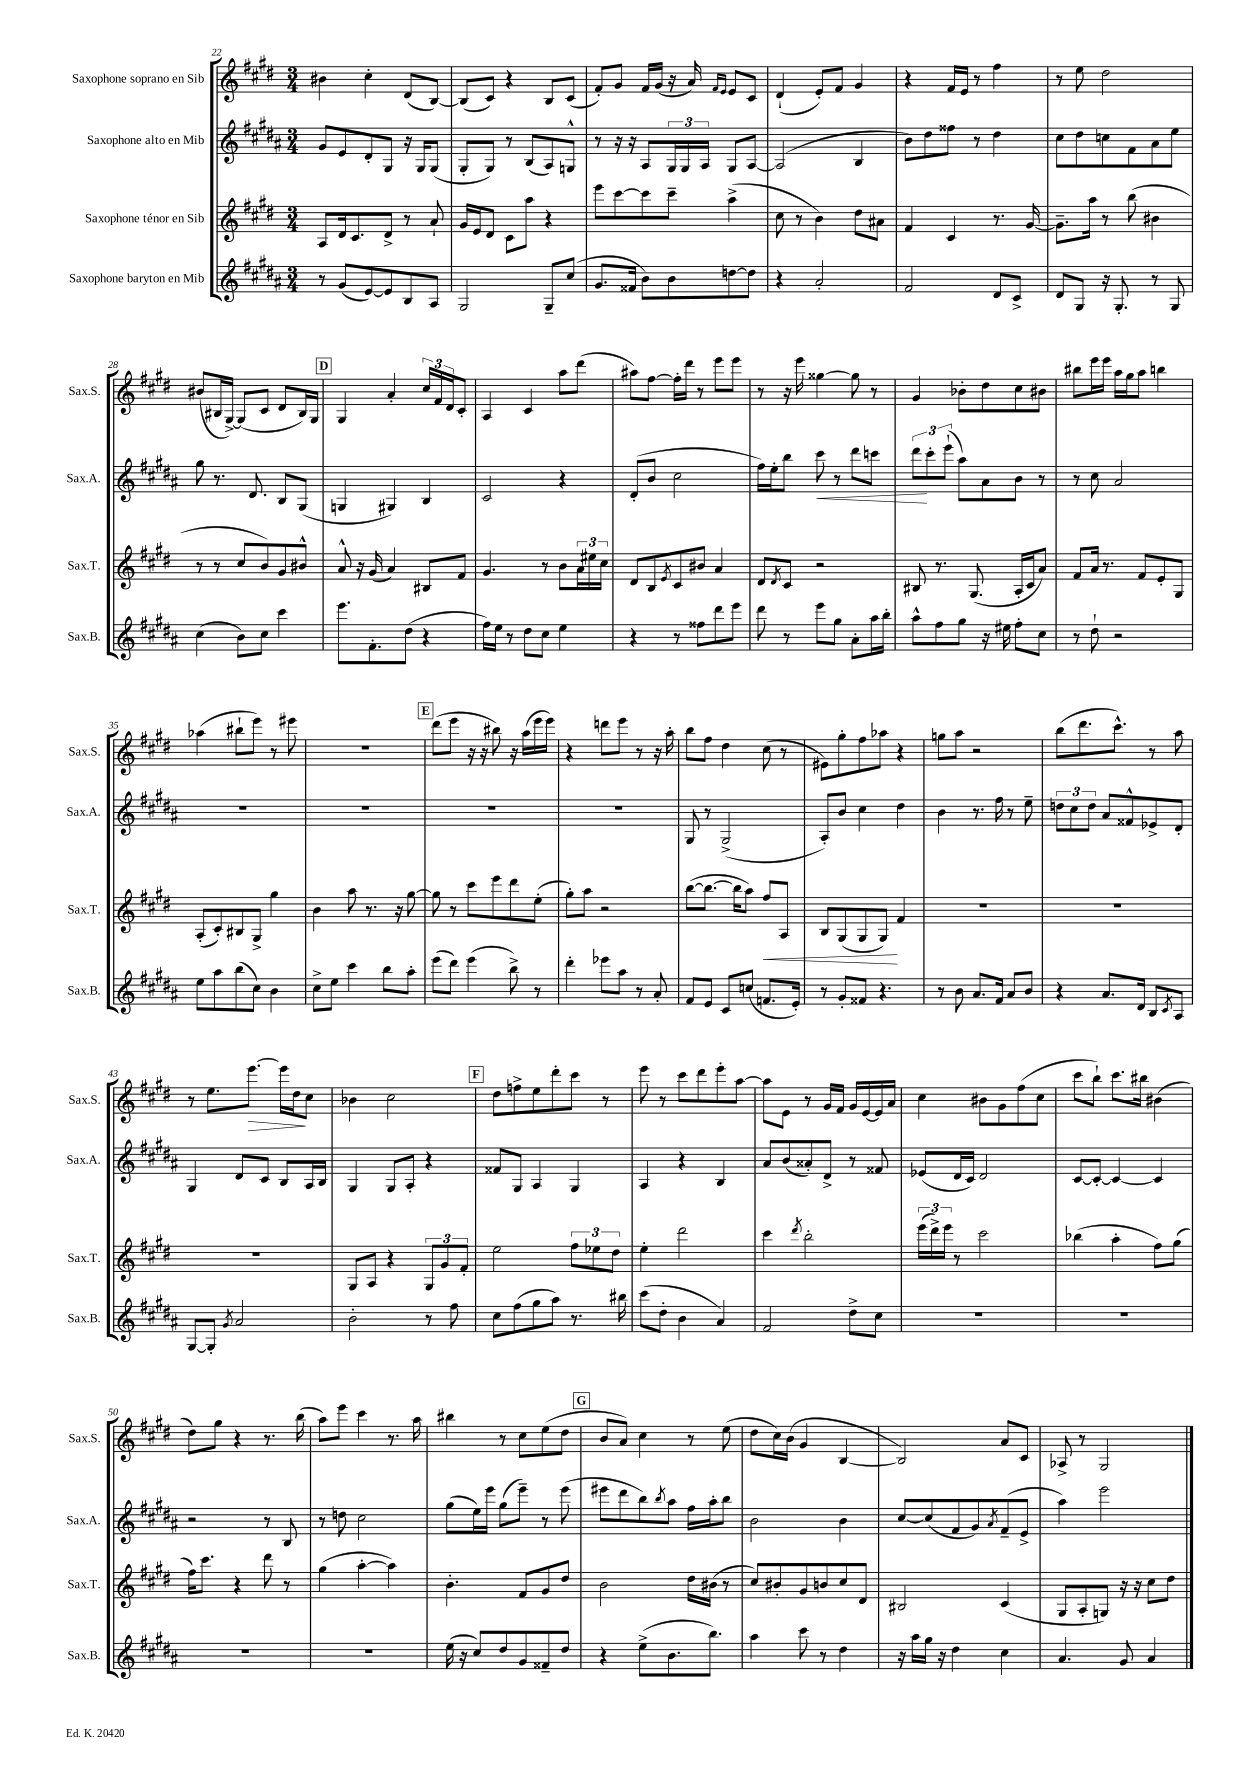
<<
\new StaffGroup <<
\new Staff = "s0" \with { instrumentName = "Saxophone soprano en Sib" shortInstrumentName = "Sax.S." } {
    \clef treble \key e \major \numericTimeSignature \time 3/4
    bis'4 cis''4-. dis'8( b8~) |
    b8( cis'8) r4 b8 cis'8( |
    fis'8-.) gis'8 fis'16 gis'16( r16 a'16) \grace { fis'16 e'16 } e'8 cis'8 |
    dis'4-!( e'8-.) fis'8 gis'4 |
    r4 fis'16 e'16 r8 fis''4 |
    r8 e''8 dis''2 |
    bis'8( bis16 gis16~->) gis8( cis'8 dis'8 bis16) gis16 |
    \mark \markup { \box "D" } gis4 a'4-. \tuplet 3/2 { cis''16 fis'16 dis'16 } cis'8-. |
    a4 cis'4 a''8 dis'''8( |
    ais''8) fis''8~ fis''16-. dis'''16 r8 e'''8 e'''8 |
    r8 r16 e'''16 gisis''4~ gisis''8 r8 |
    gis'4 bes'8-. dis''8 cis''8 bis'8 |
    bis''8 e'''16 e'''16 a''16 gis''16 a''8 b''4 |
    aes''4( bis''8-! e'''8) r8 eis'''8 |
    R2. |
    \mark \markup { \box "E" } dis'''8( e'''8 r16 r16 bis''8) r16 a''16( e'''16 e'''16) |
    r4 d'''8 e'''8 r8 r16 a''16-. |
    b''8 fis''8 dis''4 cis''8( r8 |
    eis'8) gis''8-. fis''8 aes''8 r4 |
    g''8 a''8 r2 |
    b''8( dis'''8. cis'''8.-^) r8 a''8 |
    r8 e''8. e'''8.~\> e'''16 dis''16\! cis''8 |
    bes'4 cis''2 |
    \mark \markup { \box "F" } dis''8 f''8-> e''8 dis'''8-. cis'''8 r8 |
    e'''8 r8 cis'''8 dis'''8 e'''8-. a''8~ |
    a''8 e'8 r8 gis'16 fis'16 gis'16 e'16~ e'16 a'16 |
    cis''4 bis'8 gis'8 fis''8( cis''8 |
    cis'''8 b''8-!) cis'''8. bis''16 bis'4( |
    dis''8) gis''8 r4 r8. b''16( |
    a''8) e'''8 cis'''4 r8. a''16 |
    bis''4 r8 cis''8 e''8( dis''8 |
    \mark \markup { \box "G" } b'8 a'8) cis''4 r8 e''8( |
    dis''8 cis''16) b'16( gis'4 b4~ |
    b2) a'8 cis'8 |
    aes8-> r8 gis2 \bar "|." |
}
\new Staff = "s1" \with { instrumentName = "Saxophone alto en Mib" shortInstrumentName = "Sax.A." } {
    \clef treble \key b \major \numericTimeSignature \time 3/4
    gis'8 e'8 dis'8-. gis8 r16 gis16 gis8( |
    gis8-. gis8) r8 b8( ais8) g8-^ |
    r8 r16 r16 ais8 \tuplet 3/2 { gis16 gis16 ais16 } gis8 ais8~ |
    ais2( b4 |
    b'8) dis''8 fisis''8 r8 dis''4 |
    cis''8 dis''8 c''8 fis'8 ais'8 e''8 |
    gis''8 r8. dis'8. b8 gis8( |
    \mark \markup { \box "D" } g4 gis4) b4 |
    cis'2 r4 |
    dis'8-.( b'8 cis''2 |
    fis''16) e''16-. b''8 cis'''8\< r8 dis'''8 c'''8 |
    \tuplet 3/2 { dis'''8\! cis'''8-. e'''8-!( } ais''8) ais'8 b'8 r8 |
    r8 cis''8 ais'2 |
    R2. |
    R2. |
    \mark \markup { \box "E" } R2. |
    R2. |
    gis8 r8 gis2->( |
    ais8-.) b'8 cis''4 dis''4 |
    b'4 r8. fis''16 r8 e''8-- |
    \tuplet 3/2 { d''8 cis''8 d''8 } ais'8 fisis'8-^ ees'8-> dis'8-. |
    gis4 dis'8 cis'8 b8 ais16 b16 |
    gis4 gis8 ais8-. r4 |
    \mark \markup { \box "F" } fisis'8 gis8 ais4 gis4 |
    ais4 r4 b4 |
    ais'8 b'8( aisis'8-.) dis'8-> r8 fisis'8 |
    ees'8( dis'16 cis'16) dis'2 |
    cis'8~ cis'8~-. cis'4~ cis'4 |
    r2 r8 b8 |
    r8 d''8 cis''2 |
    gis''8( e''16) e'''16 gis''8( e'''8--) r8 e'''8( |
    \mark \markup { \box "G" } eis'''8 dis'''8 b''8) \acciaccatura { b''8 } ais''8 fis''16 ais''16-. b''8 |
    b'2 b'4 |
    cis''8~ cis''8( fis'8 gis'8) \acciaccatura { ais'8 } fis'8--( e'8-> |
    ais''4) e'''2 \bar "|." |
}
\new Staff = "s2" \with { instrumentName = "Saxophone ténor en Sib" shortInstrumentName = "Sax.T." } {
    \clef treble \key e \major \numericTimeSignature \time 3/4
    a8 dis'16 cis'8. dis'8-> r8 a'8-! |
    gis'16 e'16 dis'8 cis'8 a''8 r4 |
    e'''8 cis'''8~ cis'''8 cis'''8-- a''4->( |
    cis''8 r8 b'4) dis''8 ais'8 |
    fis'4 cis'4 r8. gis'16~ |
    gis'8.-- a''16 r8 b''8( bis'4 |
    r8 r8 cis''8 b'8) gis'8 bis'8-^ |
    \mark \markup { \box "D" } a'8-^ r16 gis'16( a'4) bis8 fis'8 |
    gis'4. r8 b'8 \tuplet 3/2 { a'16 eis''16 cis''16 } |
    dis'8 b8 \acciaccatura { e'8 } cis'8 bis'8 a'4 |
    dis'8 \acciaccatura { dis'8 } cis'8 r2 |
    bis8 r8. gis8.( a16-. cis'16 a'8) |
    fis'8 a'16 r8. fis'8 e'8-. gis8 |
    a8-.( cis'8-.) bis8 gis8-> gis''4 |
    b'4 a''8 r8. r16 gis''8~ |
    \mark \markup { \box "E" } gis''8 r8 cis'''8 e'''8 dis'''8 e''8-.( |
    gis''8-.) a''8 r2 |
    b''8~( b''8.~ b''16 a''8) fis''8\< a8 |
    b8 gis8( gis8 gis8\!) fis'4 |
    R2. |
    R2. |
    R2. |
    gis8 a8 r4 \tuplet 3/2 { gis8 gis'8 fis'8-. } |
    \mark \markup { \box "F" } e''2 \tuplet 3/2 { fis''8 ees''8 dis''8 } |
    e''4-. dis'''2 |
    cis'''4 \acciaccatura { dis'''8 } b''2-. |
    \tuplet 3/2 { e'''16( dis'''16->) e'''16 } r8 cis'''2 |
    bes''4( a''4-. fis''8) gis''8( |
    fis''16) cis'''8. r4 dis'''8 r8 |
    gis''4( a''4~-. a''4) |
    b'4.-. fis'8 gis'8 dis''8 |
    \mark \markup { \box "G" } b'2 dis''16 bis'16( r8 |
    cis''8) bis'8-. gis'8 b'8 cis''8 dis'8 |
    bis2 cis'4( |
    gis8 a8-. g8) r16 r16 cis''8 dis''8 \bar "|." |
}
\new Staff = "s3" \with { instrumentName = "Saxophone baryton en Mib" shortInstrumentName = "Sax.B." } {
    \clef treble \key b \major \numericTimeSignature \time 3/4
    r8 gis'8( e'8~) e'8 b8 ais8 |
    gis2 gis8-- cis''8( |
    gis'8. fisis'16 b'8) b'8 d''8~ d''8 |
    r4 ais'2-. |
    fis'2 dis'8 cis'8-> |
    dis'8 gis8 r16 gis8.-. r8 gis8 |
    cis''4( b'8) cis''8 cis'''4 |
    \mark \markup { \box "D" } e'''8. fis'8.-. dis''8( r4 |
    fis''16) e''16 r8 dis''8 cis''8 e''4 |
    r4 r8 fisis''8 dis'''8 e'''8 |
    dis'''8 r8 e'''8 gis''8 ais'8-. ais''16 b''16-. |
    ais''8-^ fis''8 gis''8 r16 eis''16 fis''8-. cis''8 |
    r8 dis''8-! r2 |
    e''8 ais''8 b''8( cis''8) b'4 |
    cis''8-> e''8 cis'''4 b''8 ais''8-. |
    \mark \markup { \box "E" } e'''8( dis'''8) e'''4( b''8->) r8 |
    dis'''4-. ees'''8 ais''8 r8 ais'8-. |
    fis'8 e'8 cis'8 c''8( f'8. e'16-.) |
    r8 gis'8-. fisis'8 r4. |
    r8 b'8 ais'8. fis'16 ais'8 b'8 |
    r4 ais'8. dis'16 b8 \acciaccatura { cis'8 } ais8 |
    gis8~ gis8-. \acciaccatura { gis'8 } ais'2 |
    b'2-. r8 fis''8 |
    \mark \markup { \box "F" } cis''8 fis''8( gis''8 ais''8) r8. bis''16 |
    cis'''8( dis''8-. b'4 ais'4) |
    fis'2 dis''8-> cis''8 |
    R2. |
    R2. |
    R2. |
    R2. |
    e''16( r16 cis''8) dis''8 gis'8 fisis'8-- dis''8 |
    \mark \markup { \box "G" } r4 e''8->( b'8. b''8.) |
    ais''4 cis'''8 r8 dis''4 |
    r16 ais''16 gis''16 r16 dis''4 cis''4 |
    ais'4. gis'8 ais'4 \bar "|." |
}
>>
>>
\layout { \context { \Score currentBarNumber = #22 } }
